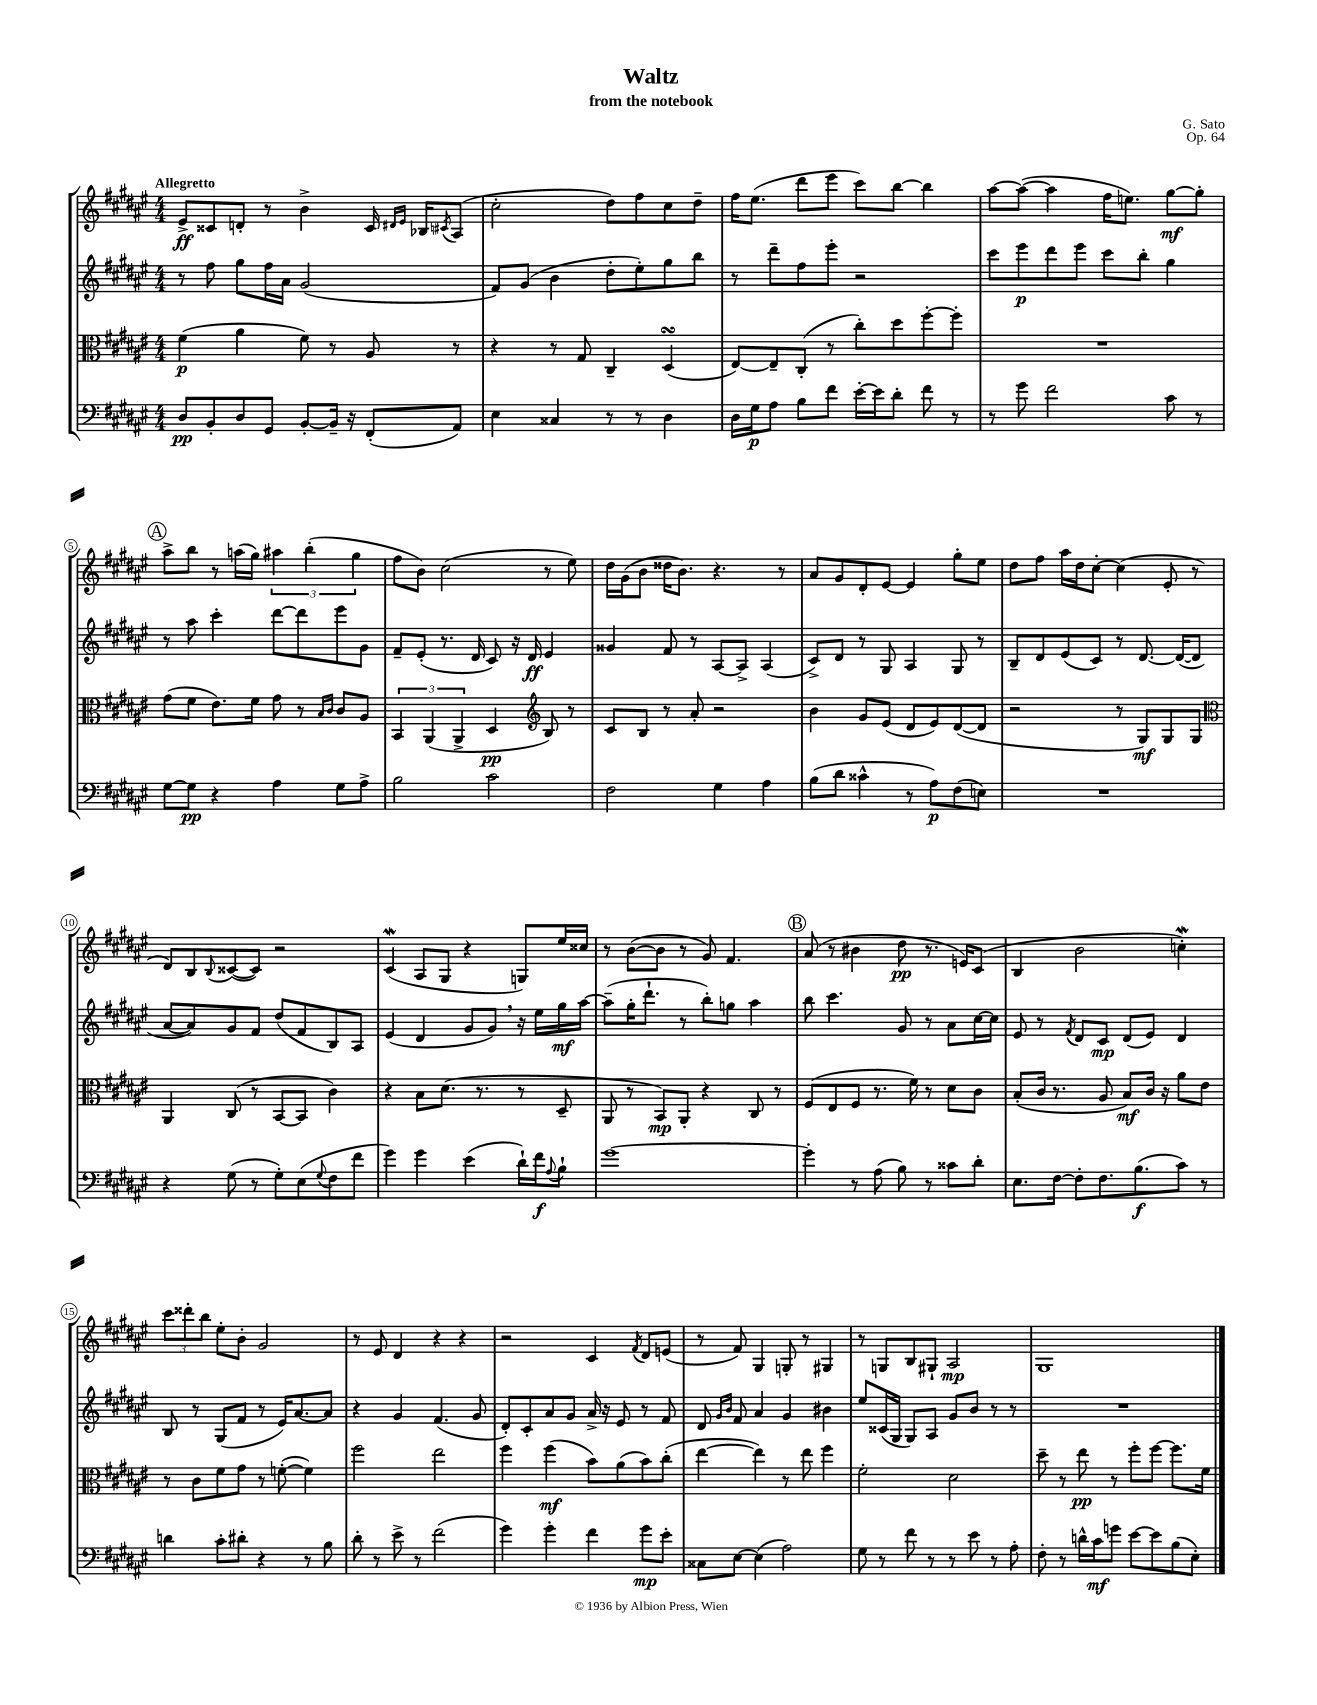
\header { title = "Waltz" composer = "G. Sato" subtitle = "from the notebook" opus = "Op. 64" }
<<
\new StaffGroup <<
\new Staff = "s0" {
    \clef treble \key fis \major \numericTimeSignature \time 4/4 \tempo "Allegretto"
    eis'8->\ff cisis'8 d'8-. r8 b'4-> cisis'16 \grace { dis'16 eis'16 } bes16 \acciaccatura { cis'8 } ais8( |
    cis''2-. dis''8) fis''8 cis''8 dis''8-- |
    fis''16 eis''8.( dis'''8 eis'''8 cis'''8) b''8~ b''4 |
    ais''8~ ais''8~( ais''4 fis''16 e''8.) gis''8~\mf gis''8-. |
    \mark \markup { \circle "A" } ais''8-> b''8 r8 a''16( gis''16) \tuplet 3/2 { ais''4 b''4-.( gis''4 } |
    fis''8 b'8) cis''2( r8 eis''8) |
    dis''16 gis'16( b'8 disis''16 b'8.) r4. r8 |
    ais'8 gis'8 dis'8-. eis'8~ eis'4 gis''8-. eis''8 |
    dis''8 fis''8 ais''16 dis''16 cis''8~-. cis''4( eis'8-. r8 |
    dis'8) b8 \appoggiatura { b8 } cisis'8~( cisis'8) r2 |
    cis'4\mordent( ais8 gis8 r4 g8) eis''16 cisis''16 |
    r8 b'8~( b'8 r8 gis'8) fis'4. |
    \mark \markup { \circle "B" } ais'8( r8 bis'4 dis''8\pp r8. e'16) cis'8( |
    b4 b'2 c''4-.\mordent) |
    \tuplet 3/2 { cis'''8 disis'''8-. b''8 } eis''8-. b'8-. gis'2 |
    r8 eis'8 dis'4 r4 r4 |
    r2 cis'4 \acciaccatura { fis'8 } dis'8 e'8( |
    r8 fis'8) gis4 g8-. r8 gis4 |
    r8 g8 b8 gis8-! ais2\mp |
    gis1 \bar "|." |
}
\new Staff = "s1" {
    \clef treble \key fis \major \numericTimeSignature \time 4/4
    r8 fis''8 gis''8 fis''16 ais'16 gis'2( |
    fis'8) gis'8( b'4 dis''8-. eis''8-.) gis''8 b''8 |
    r8 dis'''8-- fis''8 eis'''8-. r2 |
    cis'''8 eis'''8\p dis'''8 eis'''8 cis'''8 b''8-. gis''4 |
    \mark \markup { \circle "A" } r8 ais''8 cis'''4-. dis'''8~ dis'''8 eis'''8 gis'8 |
    fis'8-- eis'8-.( r8. dis'16 cis'8) r16 dis'16\ff eis'4 |
    gisis'4 fis'8 r8 ais8~ ais8-> ais4( |
    cis'8->) dis'8 r8 gis8 ais4 gis8 r8 |
    b8-- dis'8 eis'8( cis'8) r8 dis'8.~ dis'16~( dis'8 |
    ais'8~ ais'8) gis'8 fis'8 dis''8( fis'8 b8) ais8 |
    eis'4( dis'4 gis'8 gis'8) \breathe r16 eis''16 gis''16\mf ais''16~ |
    ais''8--( gis''16-. dis'''8.-! r8 b''8-.) g''8 ais''4 |
    \mark \markup { \circle "B" } b''8 cis'''4. gis'8 r8 ais'8 cis''16~ cis''16 |
    eis'8 r8 \acciaccatura { fis'8 } dis'8 cis'8\mp dis'8( eis'8) dis'4 |
    b8 r8 gis8( fis'8 r8 eis'16) ais'8.~ ais'8 |
    r4 gis'4 fis'4.( gis'8 |
    dis'8-.) cis'8-. ais'8 gis'8 ais'16-> r16 eis'8 r8 fis'8 |
    dis'8 \grace { gis'16 b'16 } fis'8 ais'4 gis'4 bis'4 |
    eis''8 cisis'16( gis16 gis8) ais8 gis'8 b'8 r8 r8 |
    R1 \bar "|." |
}
\new Staff = "s2" {
    \clef alto \key fis \major \numericTimeSignature \time 4/4
    fis'4\p( ais'4 fis'8) r8 ais8 r8 |
    r4 r8 gis8 cis4-- dis4\turn( |
    eis8~) eis8-- cis8-.( r8 cis''8-.) dis''8 fis''8~-. fis''8-. |
    R1 |
    \mark \markup { \circle "A" } gis'8( fis'8 eis'8.) fis'16 gis'8 r8 \grace { b16 cis'16 } cis'8 ais8 |
    \tuplet 3/2 { b,4 ais,4( ais,4-> } dis4\pp \clef treble b8) r8 |
    cis'8 b8 r8 ais'8-. r2 |
    b'4 gis'8 eis'8( dis'8 eis'8) dis'8~( dis'8 |
    r2 r8 gis8\mf) gis8 gis8 |
    \clef alto ais,4 cis8( r8 b,8~ b,8 cis'4) |
    r4 b8 dis'8.( r8. r8 dis8-- |
    ais,8 r8 b,8\mp) ais,8-. r4 cis8 r8 |
    \mark \markup { \circle "B" } fis8( eis8 fis8 r8. fis'16) r8 dis'8 cis'8 |
    b8-.( cis'16 r8. ais8 b8\mf) cis'16 r16 ais'8 eis'8 |
    r8 cis'8 fis'8 gis'8 r8 f'8~-.( f'4) |
    fis''2 eis''2 |
    fis''4 fis''4\mf( b'8) ais'8( b'8) cis''8-.( |
    eis''4~ eis''4) r8 eis''8 fis''4 |
    fis'2-. dis'2 |
    dis''8-- r8 eis''8\pp r8 fis''8-. fis''8~ fis''8. fis'16 \bar "|." |
}
\new Staff = "s3" {
    \clef bass \key fis \major \numericTimeSignature \time 4/4
    dis8\pp b,8-. dis8 gis,8 b,8~-. b,16-- r16 fis,8-.( ais,8) |
    eis4 cisis4 r8 r8 dis4 |
    dis16 gis16\p ais8 b8 fis'8 eis'16~-. eis'16 dis'8-. fis'8 r8 |
    r8 gis'8 fis'2 cis'8 r8 |
    \mark \markup { \circle "A" } gis8~ gis8\pp r4 ais4 gis8 ais8-> |
    b2 cis'2 |
    fis2 gis4 ais4 |
    b8( dis'8 cisis'4-^ r8 ais8\p) fis8( e8) |
    R1 |
    r4 gis8( r8 gis8-.) eis8( \appoggiatura { gis8 } fis8 fis'8 |
    gis'4) gis'4 eis'4( dis'16-!) fis'16\f \appoggiatura { ais8 } b8-! |
    gis'1~ |
    \mark \markup { \circle "B" } gis'4-. r8 ais8( b8) r8 cisis'8 dis'8-. |
    eis8. fis16~ fis8-. fis8. b8.\f( cis'8) r8 |
    d'4 cis'8-. dis'8-. r4 r8 b8 |
    dis'8-. r8 eis'8-> r8 fis'2( |
    gis'4) gis'4-. fis'4 gis'8\mp eis'8-. |
    cisis8 eis8~ eis4( ais2) |
    gis8 r8 fis'8 r8 r8 eis'8 r8 ais8-. |
    fis8-. r8 d'16-^ cis'16\mf g'8 eis'8~ eis'8 b8( eis8-.) \bar "|." |
}
>>
>>
\layout { \context { \Score \override BarNumber.stencil = #(make-stencil-circler 0.1 0.3 ly:text-interface::print) } }
